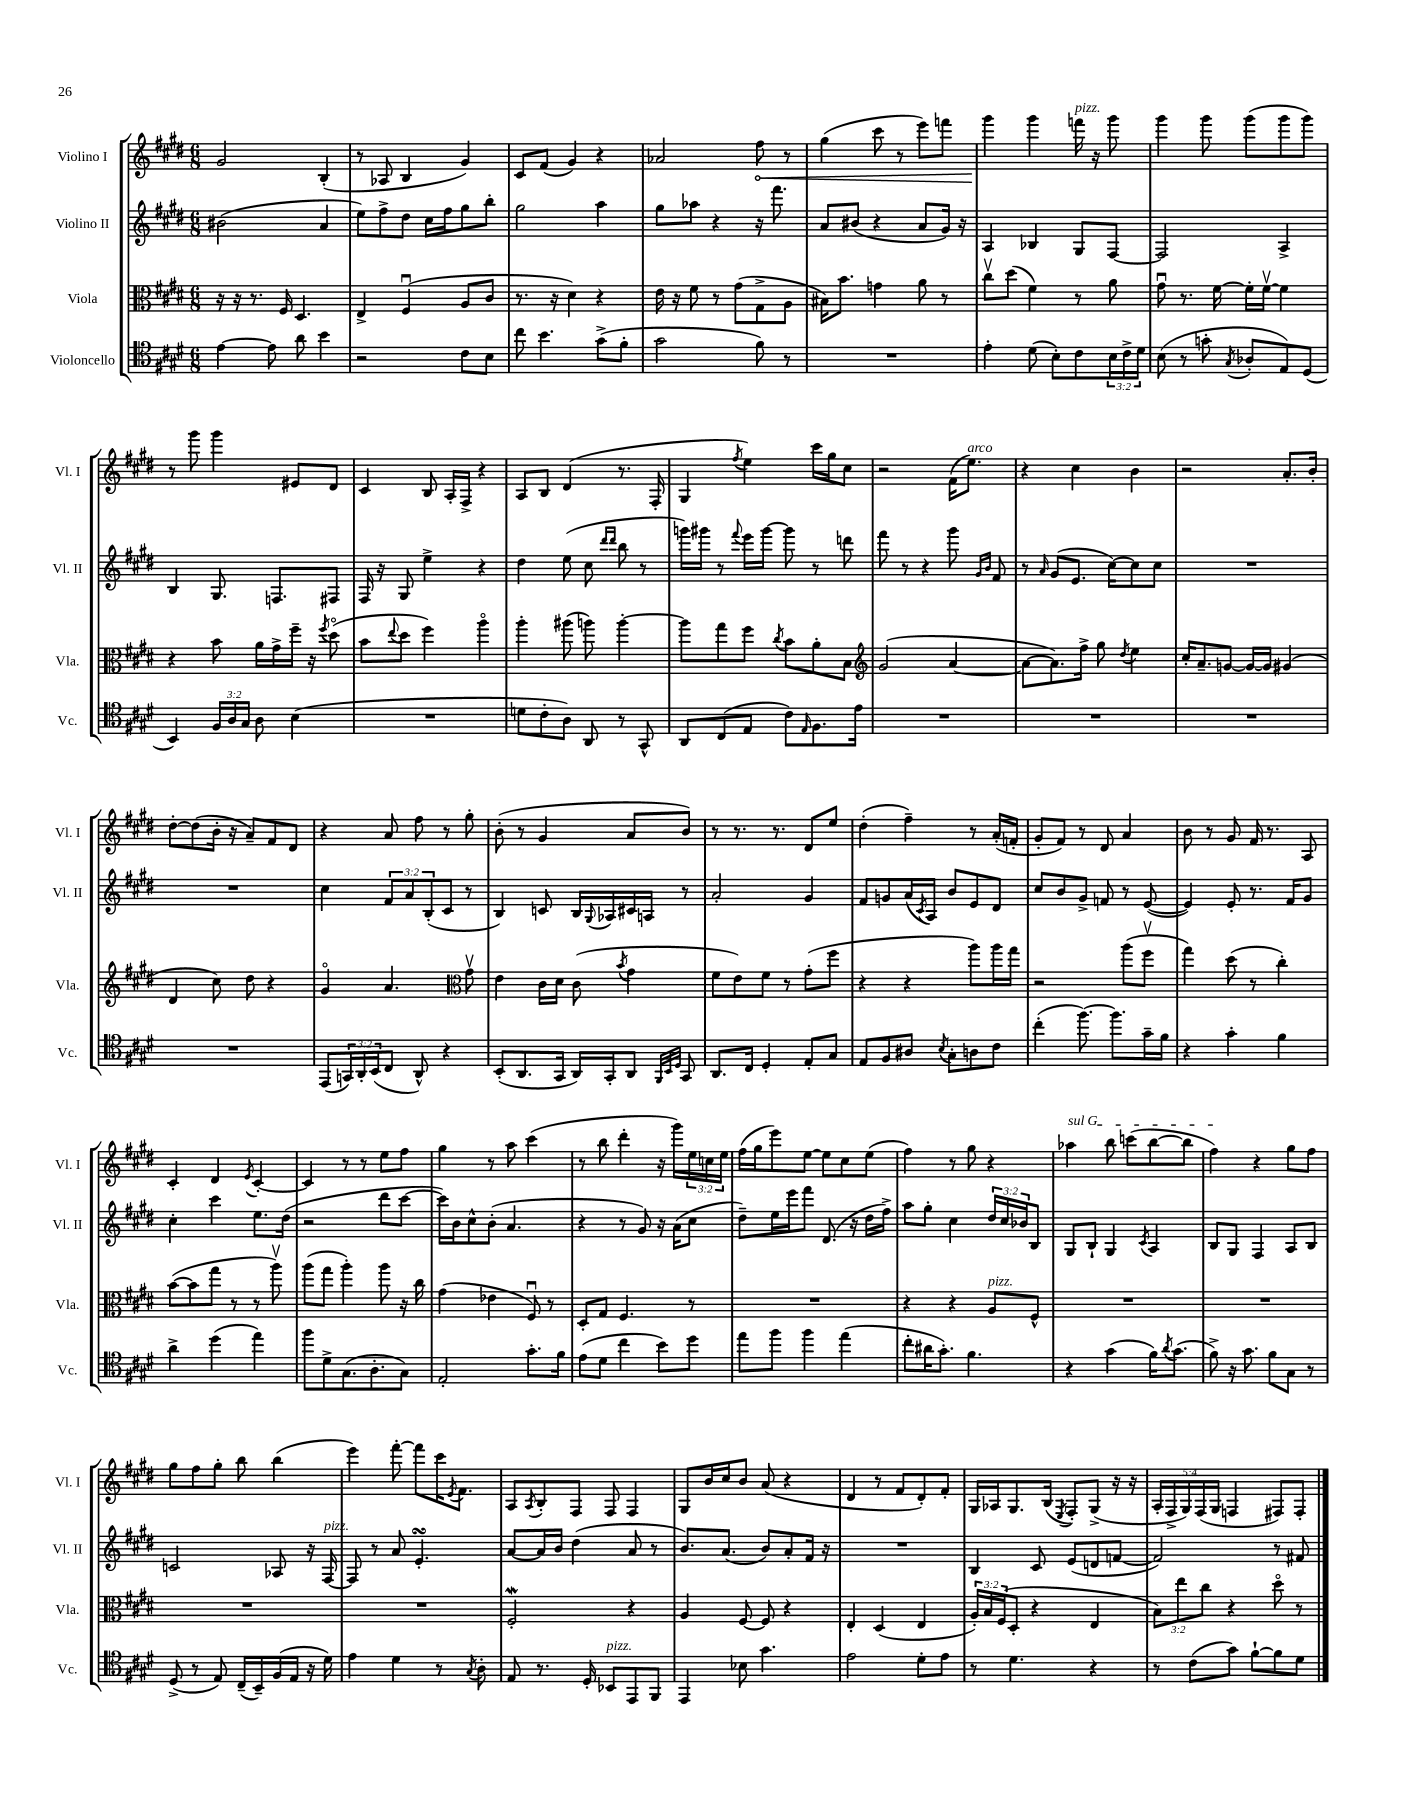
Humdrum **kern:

**kern	**kern	**kern	**kern
*staff4	*staff3	*staff2	*staff1
*clefC4	*clefC3	*clefG2	*clefG2
*k[f#c#g#d#]	*k[f#c#g#d#]	*k[f#c#g#d#]	*k[f#c#g#d#]
*M6/8	*M6/8	*M6/8	*M6/8
[4e	16r	(2b#	2g#
.	16r	.	.
.	8.r	.	.
8e]	.	.	.
.	16F#	.	.
8a	4.D#	.	.
4b	.	4a	(4B'
=	=	=	=
2r	4E^	8ee)	8r
.	.	8ff#^	8A-
.	(4F#u	8dd#	4B
.	.	16cc#	.
.	.	16ff#	.
8c#	8A	8gg#	4g#)
8B	8c#	8bb'	.
=	=	=	=
8cc#	8.r	2gg#	8c#
4.b	.	.	(8f#
.	16r	.	.
.	4d#)	.	4g#)
(8g#^	4r	4aa	4r
8f#'	.	.	.
=	=	=	=
2g#	16e	8gg#	2a-
.	16r	.	.
.	8f#	8aa-	.
.	8r	4r	.
.	(8g#	.	.
8f#)	8G#^	16r	8ff#
.	.	8.fff#	.
8r	8A	.	8r
=	=	=	=
2.r	16B#)	8a	(4gg#
.	8.b	.	.
.	.	(8b#	.
.	4g	4r	8ccc#
.	.	.	8r
.	8a	8a	8eee)
.	8r	16g#)	8fff
.	.	16r	.
=	=	=	=
4e'	8cc#v	4A	4ggg#
.	(8dd#	.	.
(8d#	4f#)	4B-	4ggg#
8B')	.	.	.
8c#	8r	8G#	16fff
.	.	.	16r
24B	8a	[8F#	8ggg#
24c#^	.	.	.
24d#	.	.	.
=	=	=	=
(8B	8g#u	2F#]	4ggg#
8r	8.r	.	.
8g'	.	.	8ggg#
.	[16f#	.	.
8qG#	.	.	.
8A-'	16f#']	.	(8ggg#
.	[16f#v	.	.
8E)	4f#]	4A^	8ggg#
(8D#	.	.	8ggg#)
=	=	=	=
4BB)	4r	4B	8r
.	.	.	8ggg#
24F#	8b	8.G#	4ggg#
24A	.	.	.
24G#	.	.	.
8A	16a	.	.
.	16g#^	8.F	.
(4B	16ff#~	.	8e#
.	16r	.	.
.	8qff#	.	.
.	(8dd#o	8F#	8d#
=	=	=	=
2.r	8b	16F#	4c#
.	.	16r	.
.	8qqee	.	.
.	8dd#	8G#	.
.	4ff#)	4ee^	8B
.	.	.	16A'
.	.	.	16F#^
.	4aao	4r	4r
=	=	=	=
8d	4aa'	4dd#	8A
8c#'	.	.	8B
8A)	(8aa#	(8ee	(4d#
8AA	8aa)	8cc#	.
.	.	16qqddd#	.
.	.	16qqddd#	.
8r	[4aa'	8bb	8.r
8GG#^^	.	8r	.
.	.	.	16F#'
=	=	=	=
8AA	8aa]	16ggg)	4G#
.	.	16ggg#	.
(8C#	8gg#	8r	.
.	.	8qqfff#	8qff#
8E	8ff#	16eee	4ee)
.	.	[16ggg#	.
.	8qcc#	.	.
8c#)	8b	8ggg#]	.
16qqE	.	.	.
8.F#	8a'	8r	16ccc#
.	.	.	16gg#
.	8B	8ddd	8cc#
16e	.	.	.
=	=	=	=
*	*clefG2	*	*
2.r	(2g#	8fff#	2r
.	.	8r	.
.	.	4r	.
.	[4a	8ggg#	(16f#
.	.	.	8.ee)
.	.	16qqg#	.
.	.	16qqb	.
.	.	8f#	.
=	=	=	=
2.r	8a_	8r	4r
.	.	16qqa	.
.	8.a])	(8g#	.
.	.	8.e	4cc#
.	16ff#^	.	.
.	8gg#	.	.
.	.	[16cc#)	.
.	8qdd#	.	.
.	4ee	8cc#]	4b
.	.	8cc#	.
=	=	=	=
2.r	16cc#'	2.r	2r
.	8.a~	.	.
.	[8g	.	.
.	16g_	.	.
.	16g]	.	.
.	(4g#	.	8.a'
.	.	.	16b'
=	=	=	=
2.r	4d#	2.r	[8dd#'
.	.	.	(8dd#]
.	8cc#)	.	16b'
.	.	.	16r
.	8dd#	.	8a~)
.	4r	.	8f#
.	.	.	8d#
=	=	=	=
(8EE	4g#o	4cc#	4r
24GG)	.	.	.
24AA'	.	.	.
(24BB	.	.	.
8C#	4.a	12f#	8a
.	.	12a	.
8AA^^)	.	.	8ff#
.	.	(12B'	.
4r	.	8c#	8r
*	*clefC3	*	*
.	8g#v	8r	8gg#'
=	=	=	=
(8BB'	4e	4B)	(8b'
8.AA	.	.	8r
.	16c#	8c	4g#
16GG#	16d#	.	.
16AA)	(8c#	16B	.
.	.	8qqG#	.
16GG#'	.	16A-	.
.	8qb	.	.
8AA	4g#	16c#	8a
.	.	16A	.
32qqFF#	.	.	.
32qqBB	.	.	.
32qqD#	.	.	.
8GG#	.	8r	8b)
=	=	=	=
8.AA	8f#	2a'	8r
.	8e)	.	8.r
16C#	.	.	.
4D#'	8f#	.	.
.	.	.	8.r
.	8r	.	.
8E'	(8g#'	4g#	8d#
8G#	8ff#	.	8ee
=	=	=	=
8E	4r	8f#	(4dd#'
8F#	.	8g	.
8A#	4r	(16a	4ff#~)
.	.	8qc#	.
.	.	16A)	.
8qB	.	.	.
8G#'	.	8b	.
8A	8aa)	8e	8r
8c#	16aa	8d#	(16a'
.	16gg#	.	16f'
=	=	=	=
(4cc#'	2r	8cc#	8g#'
.	.	8b	8f#)
[8.ff#)	.	8g#^	8r
.	.	8f	8d#
8.ff#]	.	.	.
.	(8aa	8r	4a
16g#~	8ff#v	([8e	.
16f#	.	.	.
=	=	=	=
4r	4gg#)	4e])	8b
.	.	.	8r
4g#'	(8dd#	8e'	8g#
.	8r	8.r	16f#
.	.	.	8.r
4f#	4cc#')	.	.
.	.	16f#	.
.	.	8g#	8A
=	=	=	=
4a^	([8b	4cc#'	4c#'
.	8b]	.	.
(4dd#	8gg#	4ccc#	4d#
.	8r	.	.
.	.	.	8qe
4ee)	8r	8.ee	[4c#'
.	8aav)	.	.
.	.	(16dd#	.
=	=	=	=
8ff#	(8aa	2r	4c#]
8d#^	8gg#	.	.
(8.G#	4aa')	.	8r
.	.	.	8r
8.A'	.	.	.
.	8aa	8ddd#	8ee
8G#)	16r	[8ccc#	8ff#
.	16cc#	.	.
=	=	=	=
2E'	(4g#	16ccc#])	4gg#
.	.	16b	.
.	.	8cc#^^	.
.	4e-	(8b'	8r
.	.	4.a	8aa
8.g#'	8F#u)	.	(4ccc#
.	8r	.	.
16f#	.	.	.
=	=	=	=
(8e	8D#'	4r	8r
8d#	8G#	.	8bb
4cc#	4.F#	8r	4ddd#'
.	.	8g#)	.
8b)	.	16r	16r
.	.	(16a	16ggg#)
8dd#	8r	8cc#	24ee
.	.	.	24cc
.	.	.	24ee
=	=	=	=
8ee	2.r	8dd#~)	(16ff#
.	.	.	16gg#
8ff#	.	16ee	8eee)
.	.	16eee	.
4ff#	.	8fff#	[8ee
.	.	(8.d#	8ee]
(4ee	.	.	8cc#
.	.	16r	.
.	.	16dd#	(8ee
.	.	16ff#^)	.
=	=	=	=
8cc#'	4r	8aa	4ff#)
16a#	.	8gg#'	.
8.g#')	.	.	.
.	4r	4cc#	8r
4.f#	.	.	8gg#
.	8A	24dd#	4r
.	.	24cc#	.
.	.	24b-	.
.	8F#^^	8B	.
=	=	=	=
4r	2.r	8G#	4aa-
.	.	8B`	.
(4g#	.	4G#	8bb
.	.	.	(8ccc
.	.	8qc#	.
16f#)	.	4A	[8bb
8qa	.	.	.
(8.g#	.	.	.
.	.	.	8bb]
=	=	=	=
8f#^)	2.r	8B	4ff#)
16r	.	8G#	.
8.g#	.	.	.
.	.	4F#	4r
8f#	.	.	.
8G#	.	8A	8gg#
8r	.	8B	8ff#
=	=	=	=
(8D#^	2.r	2c	8gg#
8r	.	.	8ff#
8E)	.	.	8gg#'
(16C#~	.	.	8bb
16BB~)	.	.	.
(16F#	.	8A-	(4bb
16E	.	.	.
16r	.	16r	.
16d#)	.	[16F#	.
=	=	=	=
4e	2.r	8F#]	4eee)
.	.	8r	.
4d#	.	8a	[8fff#'
.	.	4.e'	8fff#]
8r	.	.	16ccc#
.	.	.	8qe
.	.	.	8.f#
8qG#	.	.	.
8A'	.	.	.
=	=	=	=
8E	2F#'	[8a	8A
.	.	.	8qA
8.r	.	16a]	8B'
.	.	16b	.
.	.	(4dd#	8F#
16D#'	.	.	.
8BB-	.	.	8F#
8EE	4r	8a	4F#
8FF#	.	8r	.
=	=	=	=
4EE	4A	8.b)	8G#
.	.	.	16b
.	.	(8.a	16cc#
8B-	[8F#	.	8b
4.g#	8F#]	8b)	(8a
.	4r	8a'	4r
.	.	16f#	.
.	.	16r	.
=	=	=	=
2e	4E'	2.r	4d#
.	(4D#	.	8r
.	.	.	8f#
8d#'	4E	.	8d#')
8e	.	.	8f#'
=	=	=	=
8r	24A')	4B	16G#
.	24B	.	.
.	.	.	16A-
.	(24F#	.	.
4.d#	8D#'	.	8.G#
.	4r	8c#	.
.	.	.	(16B
.	.	.	8qE
.	.	(8e	8F#')
4r	4E	8d	(8G#^
.	.	[8f	16r
.	.	.	16r
=	=	=	=
8r	12B)	2f])	20A'
.	.	.	20F#^
.	12ee	.	.
.	.	.	20G#)
(8c#	.	.	.
.	.	.	(20F#
.	12cc#	.	.
.	.	.	20G#
8g#)	4r	.	4F
[8f#`	.	.	.
8f#]	8dd#o	8r	8F#)
8d#	8r	8f#	8F#'
==	==	==	==
*-	*-	*-	*-
